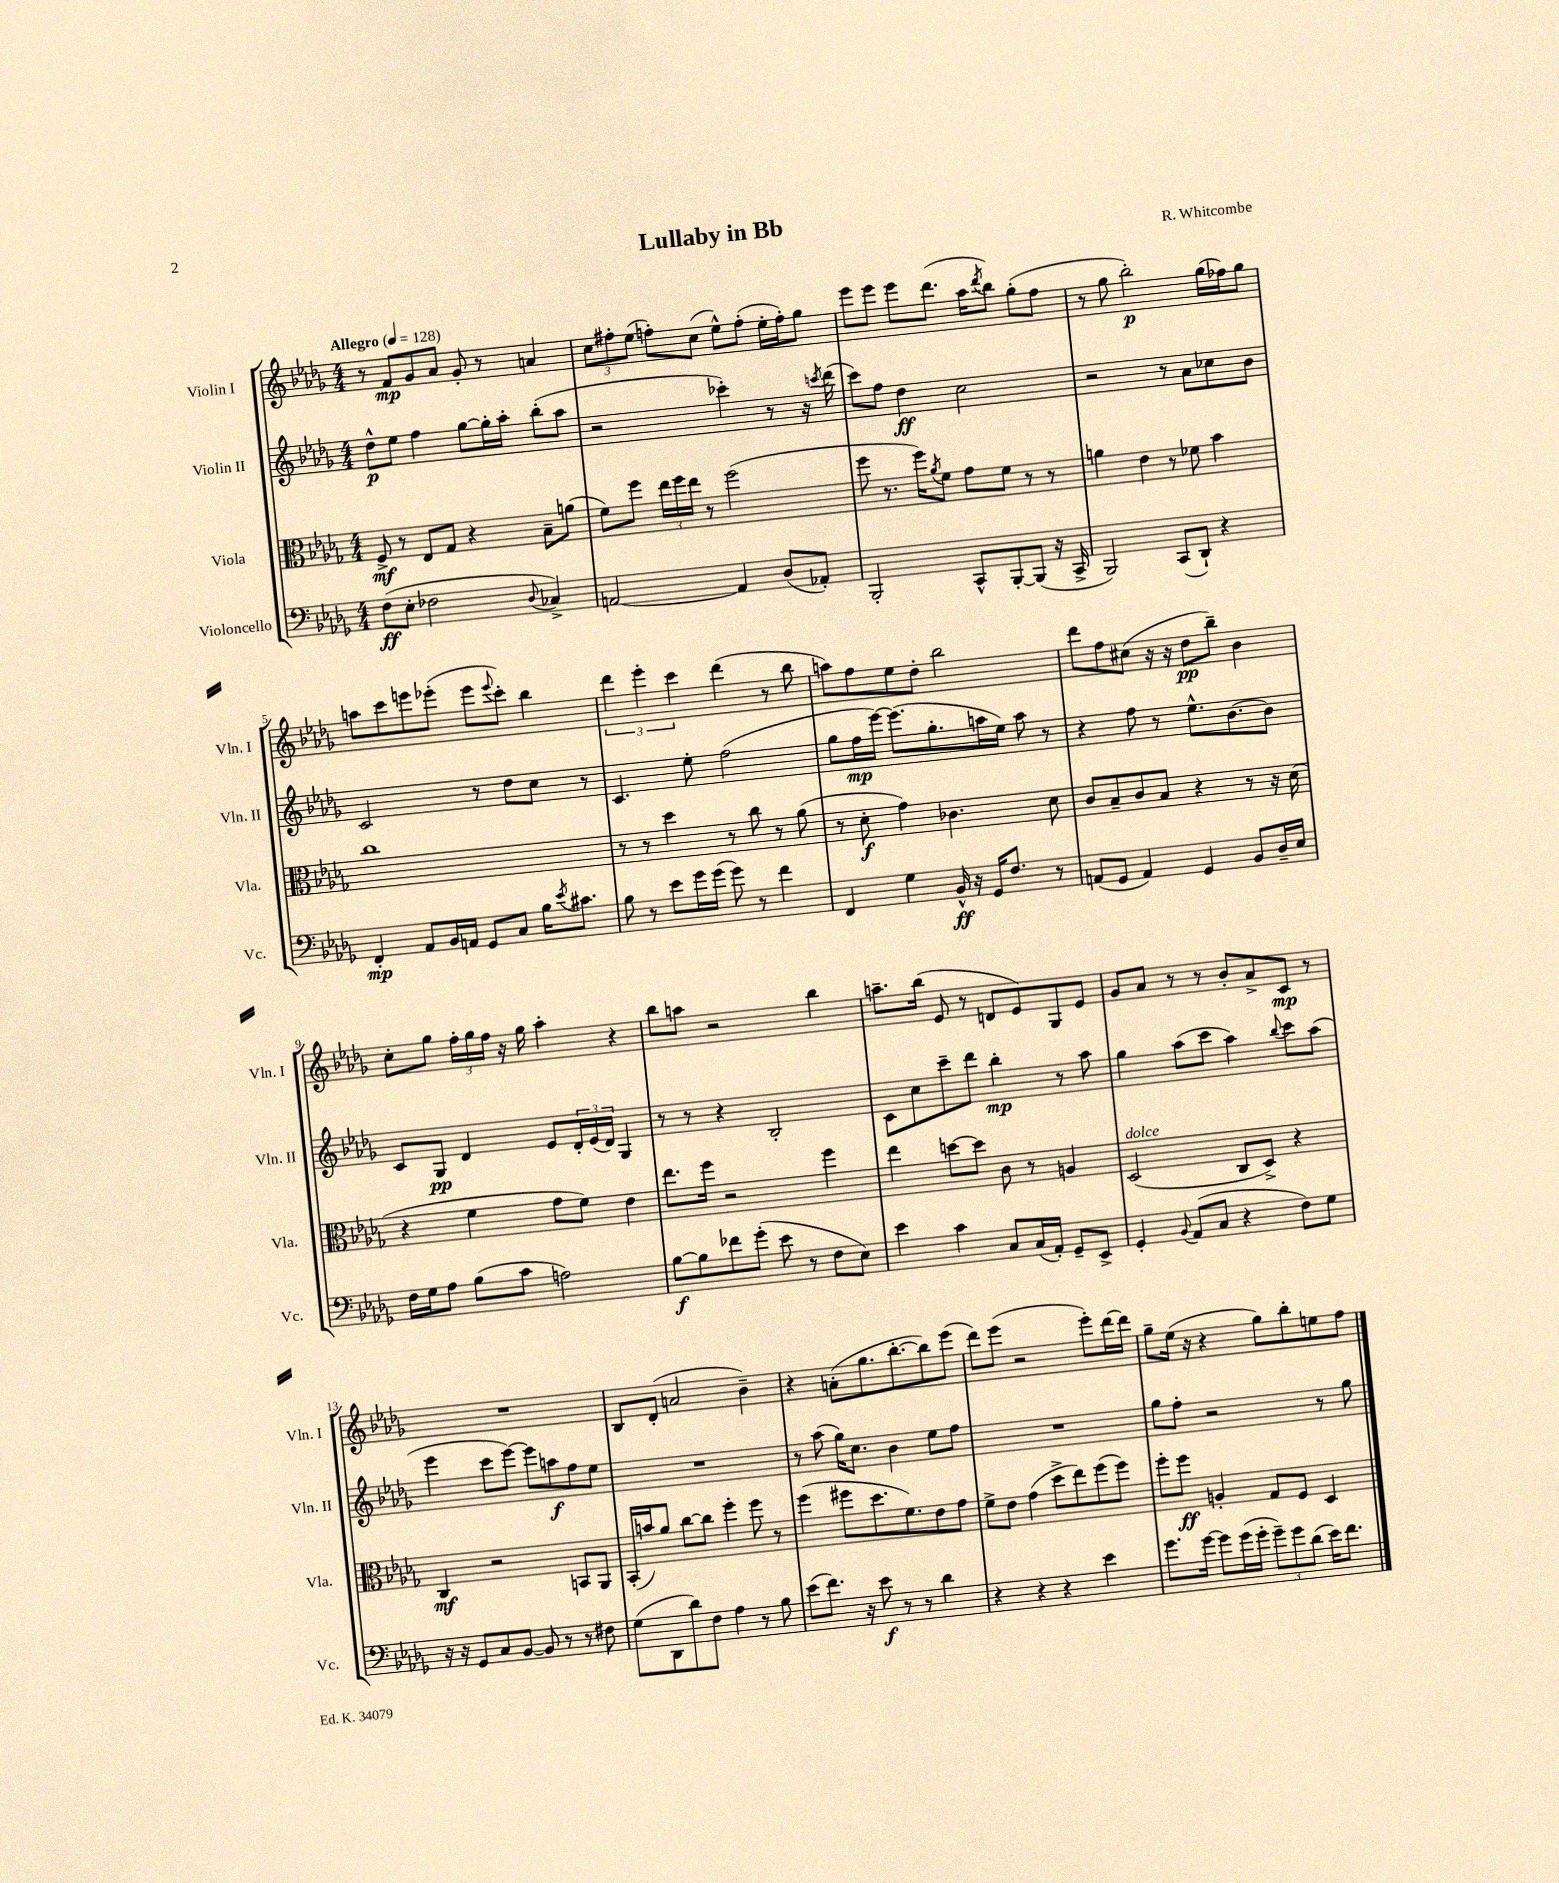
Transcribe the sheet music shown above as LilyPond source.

\header { title = "Lullaby in Bb" composer = "R. Whitcombe" }
<<
\new StaffGroup <<
\new Staff = "s0" \with { instrumentName = "Violin I" shortInstrumentName = "Vln. I" } {
    \clef treble \key des \major \numericTimeSignature \time 4/4 \tempo "Allegro" 4 = 128
    r8 f'8\mp ges'8 aes'8 ges'8-. r8 a'4 |
    \tuplet 3/2 { c''8 fis''8-. ees''8( } f''8-.) c''8( ees''8-^) f''8-.( ees''16-. f''16-.) ges''8 |
    ees'''8 ees'''8 ees'''8 des'''8.( aes''16 \acciaccatura { des'''8 } bes''8) ges''8-.( f''8 |
    r8 ges''8 bes''2-.\p) ges''16( fes''16) ges''8 |
    a''8 c'''8 e'''8 ees'''8-.( ees'''8 \appoggiatura { ees'''8 } c'''8-.) bes''4 |
    \tuplet 3/2 { des'''4 ees'''4-. c'''4 } des'''4( r8 bes''8 |
    a''8) f''8 ees''8 des''8-. bes''2 |
    des'''8 f''8 cis''8( r16 r16 des''8\pp bes''8--) bes'4 |
    c''8-. ges''8 \tuplet 3/2 { f''16-. ges''16 f''16 } r16 ges''16 aes''4-. r4 |
    bes''8 a''8 r2 bes''4 |
    a''8.-- bes''16( ees'8 r8 d'8 ees'8) ges8 ees'8 |
    ges'8 aes'8 r8 r8 bes'8-. aes'8-> c'8\mp r8 |
    R1 |
    bes8 des'8-.( a'2 bes'4--) |
    r4 a'8-.( ges''8. bes''8.~-. bes''8) ees'''8( |
    des'''8) ees'''8( r2 ees'''8-.) des'''16~ des'''16 |
    ges''8-- ees''16( r16 r4 ges''8) bes''8-. e''8 f''8 \bar "|." |
}
\new Staff = "s1" \with { instrumentName = "Violin II" shortInstrumentName = "Vln. II" } {
    \clef treble \key des \major \numericTimeSignature \time 4/4
    des''8-^\p ees''8 f''4 ges''8~ ges''16-. aes''16-. bes''8-.( aes''8 |
    r2 ces'''4-.) r8 r16 \acciaccatura { c'''8 } des'''16( |
    c'''8) f''8 des''4\ff c''2 |
    r2 r8 aes'8 ces''8 bes'8 |
    c'2 r8 des''8 c''8 r8 |
    c'4. ees''8-. f''2( |
    ges''8 f''16\mp ees'''16~) ees'''8.( ges''8.-. a''16 ees''16) a''8 r8 |
    r4 f''8 r8 ees''8.-^ bes'8.~ bes'8 |
    c'8 ges8\pp des'4 ees'8 \tuplet 3/2 { des'16-. ees'16( des'16) } ges4 |
    r8 r8 r4 bes2-. |
    c'8 c''8 c'''8-- des'''8 bes''4-.\mp r8 aes''8 |
    ges''4 aes''8( c'''8 aes''4) \appoggiatura { bes''8 } c'''8 aes''8( |
    ees'''4 c'''8 ees'''8~) ees'''8 a''8\f f''8 ees''8 |
    R1 |
    r8 aes''8( ges''16) c''8. bes'4 ees''8 f''8 |
    R1 |
    ges''8 f''8-. r2 r8 ges''8 \bar "|." |
}
\new Staff = "s2" \with { instrumentName = "Viola" shortInstrumentName = "Vla." } {
    \clef alto \key des \major \numericTimeSignature \time 4/4
    f8->\mf r8 ees8 ges8 r4 bes8-- a'8( |
    f'8) f''8 \tuplet 3/2 { ees''16 f''16 ees''16 } r8 f''2( |
    f''8 r8. f''16) \acciaccatura { aes'8 } f'8 ges'8 f'8 r8 r8 |
    a'4 ees'4 r8 fes'8 bes'4 |
    c''1 |
    r8 r8 des''4 r8 c''8 r8 aes'8( |
    r8 des'8-.\f ges'4) ces'4. des'8 |
    c'8 bes8-- c'8 bes8 r4 r8 r16 des'16( |
    r4 f'4 ges'8 f'8) ees'4 |
    ees''8. f''16 r2 f''4 |
    ees''4 d''8~ d''8 c'8 r8 a4 |
    des2^\markup { \italic "dolce" }( c8 des8->) r4 |
    c4\mf r2 b,8 aes,8 |
    bes,16-.( b'16) aes'8 c''8~ c''8 f''4-. f''8 r8 |
    f''4( fis''8 des''8. f'8.) ees'8 ges'8 |
    f'8-> ees'8 ges'4( des''8-> ees''8) f''8( f''8) |
    f''8-. f''8\ff a4-. ges8 f8 des4 \bar "|." |
}
\new Staff = "s3" \with { instrumentName = "Violoncello" shortInstrumentName = "Vc." } {
    \clef bass \key des \major \numericTimeSignature \time 4/4
    f8\ff( ees8-. fes2 \appoggiatura { des8 } ces4->) |
    a,2~ a,4 des8( aes,8-.) |
    bes,,2-. c,8-^ bes,,8~-. bes,,8( r16 c,16-> |
    bes,,2) c,8( des,8-!) r4 |
    f,4-.\mp aes,8 bes,16 a,16 ges,8 c8 bes16 \acciaccatura { ees'8 } cis'8. |
    bes8 r8 ees'8 ges'16 ges'16( ges'8) r8 f'4 |
    f,4 ges4 bes,16-^\ff r16 ges,16 f8. r8 |
    a,8( ges,8 a,4) ges,4 bes,8 des16-- ees16 |
    f16 ges16 aes8 bes8( c'8 a2) |
    bes8~\f bes8 fes'8 ges'8-.( ees'8 r8 f8 ees8) |
    ees'4 c'4 c8 c16( aes,16-.) ges,8-- ees,8-> |
    ges,4-. \appoggiatura { bes,8 } aes,8( c8 r4 f8) ges8 |
    r16 r16 ges,8 c8 bes,8~ bes,8 r8 r8 fis8 |
    ges8( des,8 des'8) f8 aes4 r8 bes8 |
    ees'8( f'8.) r16 ees'8\f r8 r8 des'4 |
    r4 r4 r4 ees'4 |
    ges'8. ges'16~ ges'8 ges'16( ges'16-. \tuplet 3/2 { ges'8--) ges'8 des'8( } ees'16) f'8. \bar "|." |
}
>>
>>
